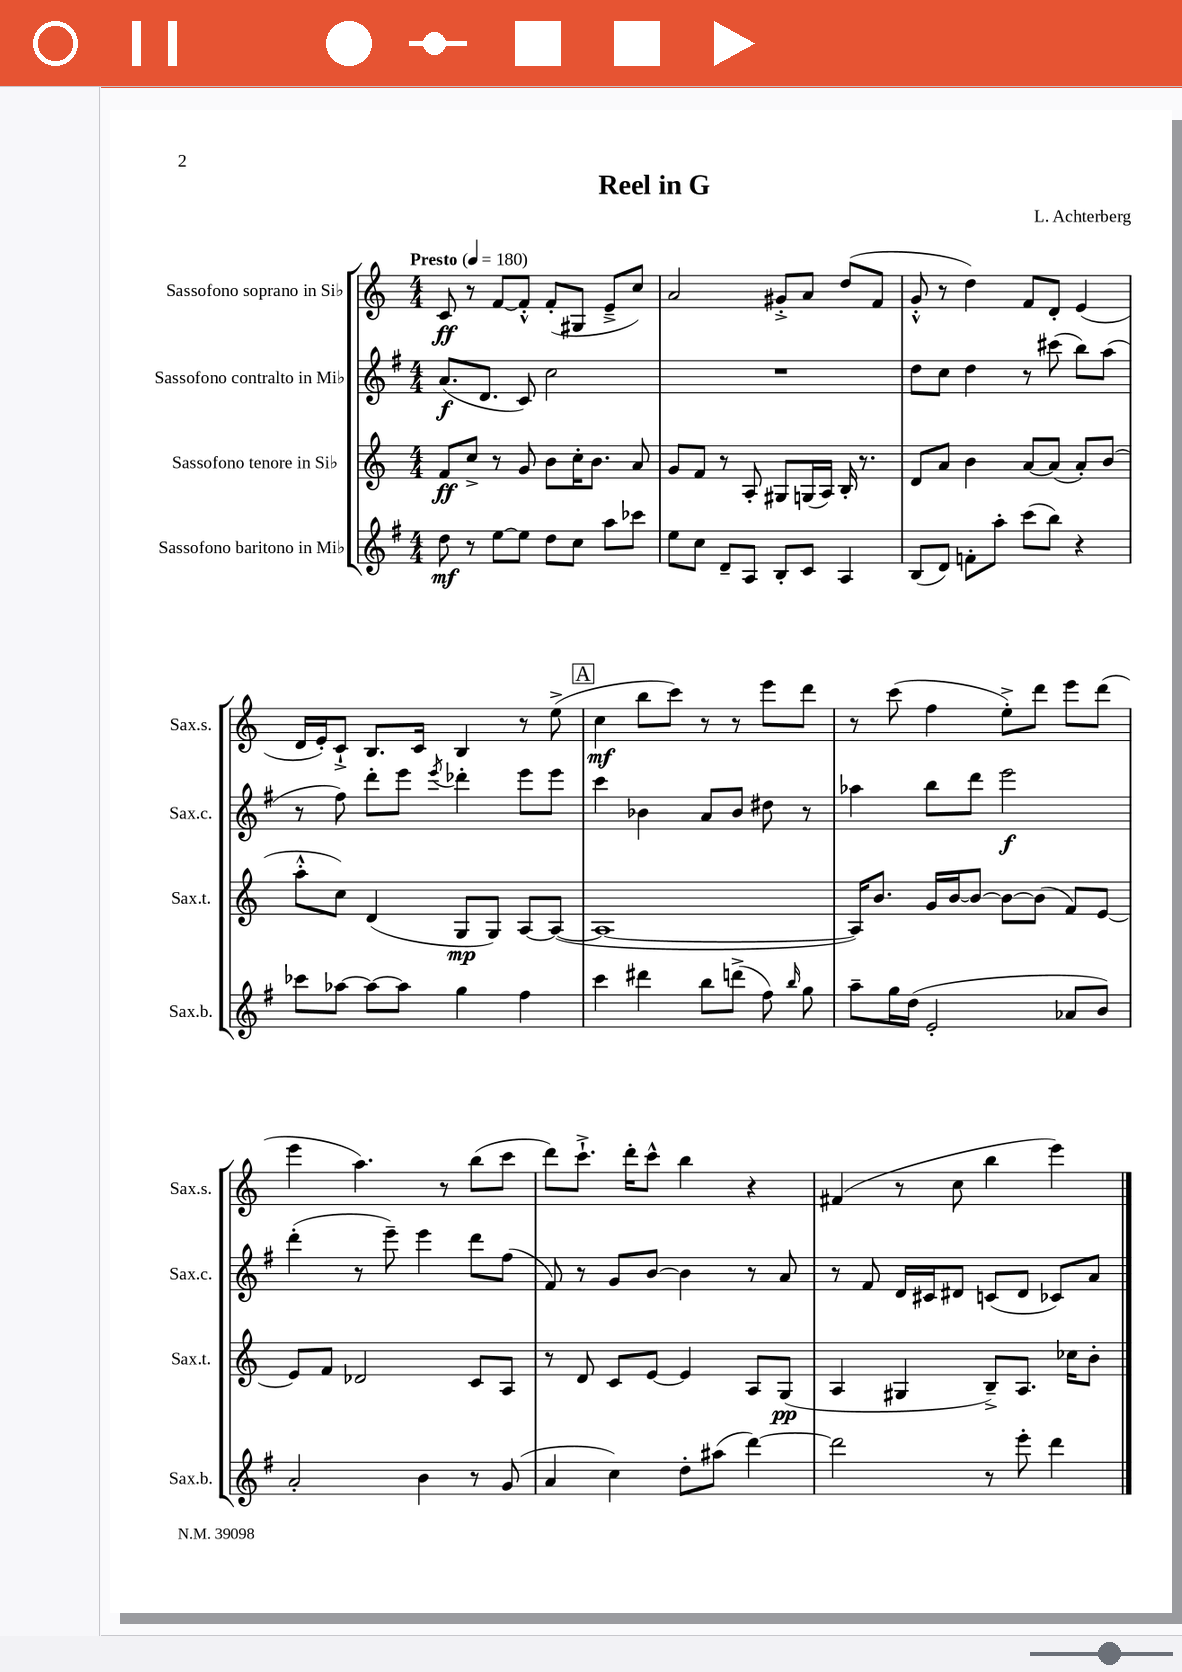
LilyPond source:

\header { title = "Reel in G" composer = "L. Achterberg" }
<<
\new StaffGroup <<
\new Staff = "s0" \with { instrumentName = "Sassofono soprano in Sib" shortInstrumentName = "Sax.s." } {
    \clef treble \key c \major \numericTimeSignature \time 4/4 \tempo "Presto" 4 = 180
    \autoBeamOff c'8\ff r8 f'8[~ f'8]-.-^ f'8[-.( gis8] e'8[---> c''8]) |
    a'2 gis'8[-.-> a'8] d''8[( f'8] |
    g'8-.-^ r8 d''4) f'8[ d'8]-. e'4( |
    d'16[ e'16-.) c'8]-!-> b8.[ c'16] b4 r8 e''8->( |
    \mark \markup { \box "A" } c''4\mf b''8[ c'''8]) r8 r8 e'''8[ d'''8] |
    r8 c'''8( f''4 e''8[-.->) d'''8] e'''8[ d'''8]( |
    e'''4 a''4.) r8 b''8[( c'''8] |
    d'''8[) c'''8.]-!-> d'''16[-. c'''8]-^ b''4 r4 |
    fis'4( r8 c''8 b''4 e'''4) \bar "|." |
}
\new Staff = "s1" \with { instrumentName = "Sassofono contralto in Mib" shortInstrumentName = "Sax.c." } {
    \clef treble \key g \major \numericTimeSignature \time 4/4
    \autoBeamOff a'8.[\f( d'8.] c'8) c''2 |
    R1 |
    d''8[ c''8] d''4 r8 cis'''8( b''8[) a''8]( |
    r8 fis''8) d'''8[-. e'''8] \acciaccatura { e'''8 } des'''4-. e'''8[ e'''8] |
    \mark \markup { \box "A" } c'''4 bes'4 a'8[ bes'8] dis''8 r8 |
    aes''4 b''8[ d'''8] e'''2\f |
    d'''4-.( r8 e'''8--) e'''4 d'''8[ fis''8]( |
    fis'8) r8 g'8[ b'8]~ b'4 r8 a'8 |
    r8 fis'8 d'16[ cis'16 dis'8] c'8[( dis'8] ces'8[) a'8] \bar "|." |
}
\new Staff = "s2" \with { instrumentName = "Sassofono tenore in Sib" shortInstrumentName = "Sax.t." } {
    \clef treble \key c \major \numericTimeSignature \time 4/4
    \autoBeamOff f'8[\ff c''8]-> r8 g'8 b'8[ c''16-. b'8.] a'8 |
    g'8[ f'8] r8 a8-. gis8[ g16( a16]) b16-. r8. |
    d'8[ a'8] b'4 a'8[~ a'8]( a'8[-.) b'8]( |
    a''8[-.-^ c''8]) d'4( g8[\mp g8]) a8[~ a8]~( |
    \mark \markup { \box "A" } a1~ |
    a16[) b'8.] g'16[ b'16~ b'8]~ b'8[~ b'8]( f'8[) e'8]~ |
    e'8[ f'8] des'2 c'8[ a8] |
    r8 d'8 c'8[ e'8]~ e'4 a8[ g8]\pp( |
    a4 gis4 b8[--->) a8.] ces''16[ b'8]-. \bar "|." |
}
\new Staff = "s3" \with { instrumentName = "Sassofono baritono in Mib" shortInstrumentName = "Sax.b." } {
    \clef treble \key g \major \numericTimeSignature \time 4/4
    \autoBeamOff d''8\mf r8 e''8[~ e''8] d''8[ c''8] a''8[ ces'''8] |
    e''8[ c''8] d'8[-- a8] b8[-. c'8] a4 |
    b8[( d'8]) f'8[-. a''8]-. c'''8[( b''8]) r4 |
    ces'''8[ aes''8]~ aes''8[~ aes''8] g''4 fis''4 |
    \mark \markup { \box "A" } c'''4 dis'''4 b''8[ d'''8]->( fis''8) \grace { b''16 } g''8 |
    a''8[-- g''16 d''16]( e'2-. aes'8[ b'8]) |
    a'2-. b'4 r8 g'8( |
    a'4 c''4) d''8[-. ais''8]( d'''4~) |
    d'''2 r8 e'''8-. d'''4 \bar "|." |
}
>>
>>
\layout { \context { \Score \remove "Bar_number_engraver" } }
